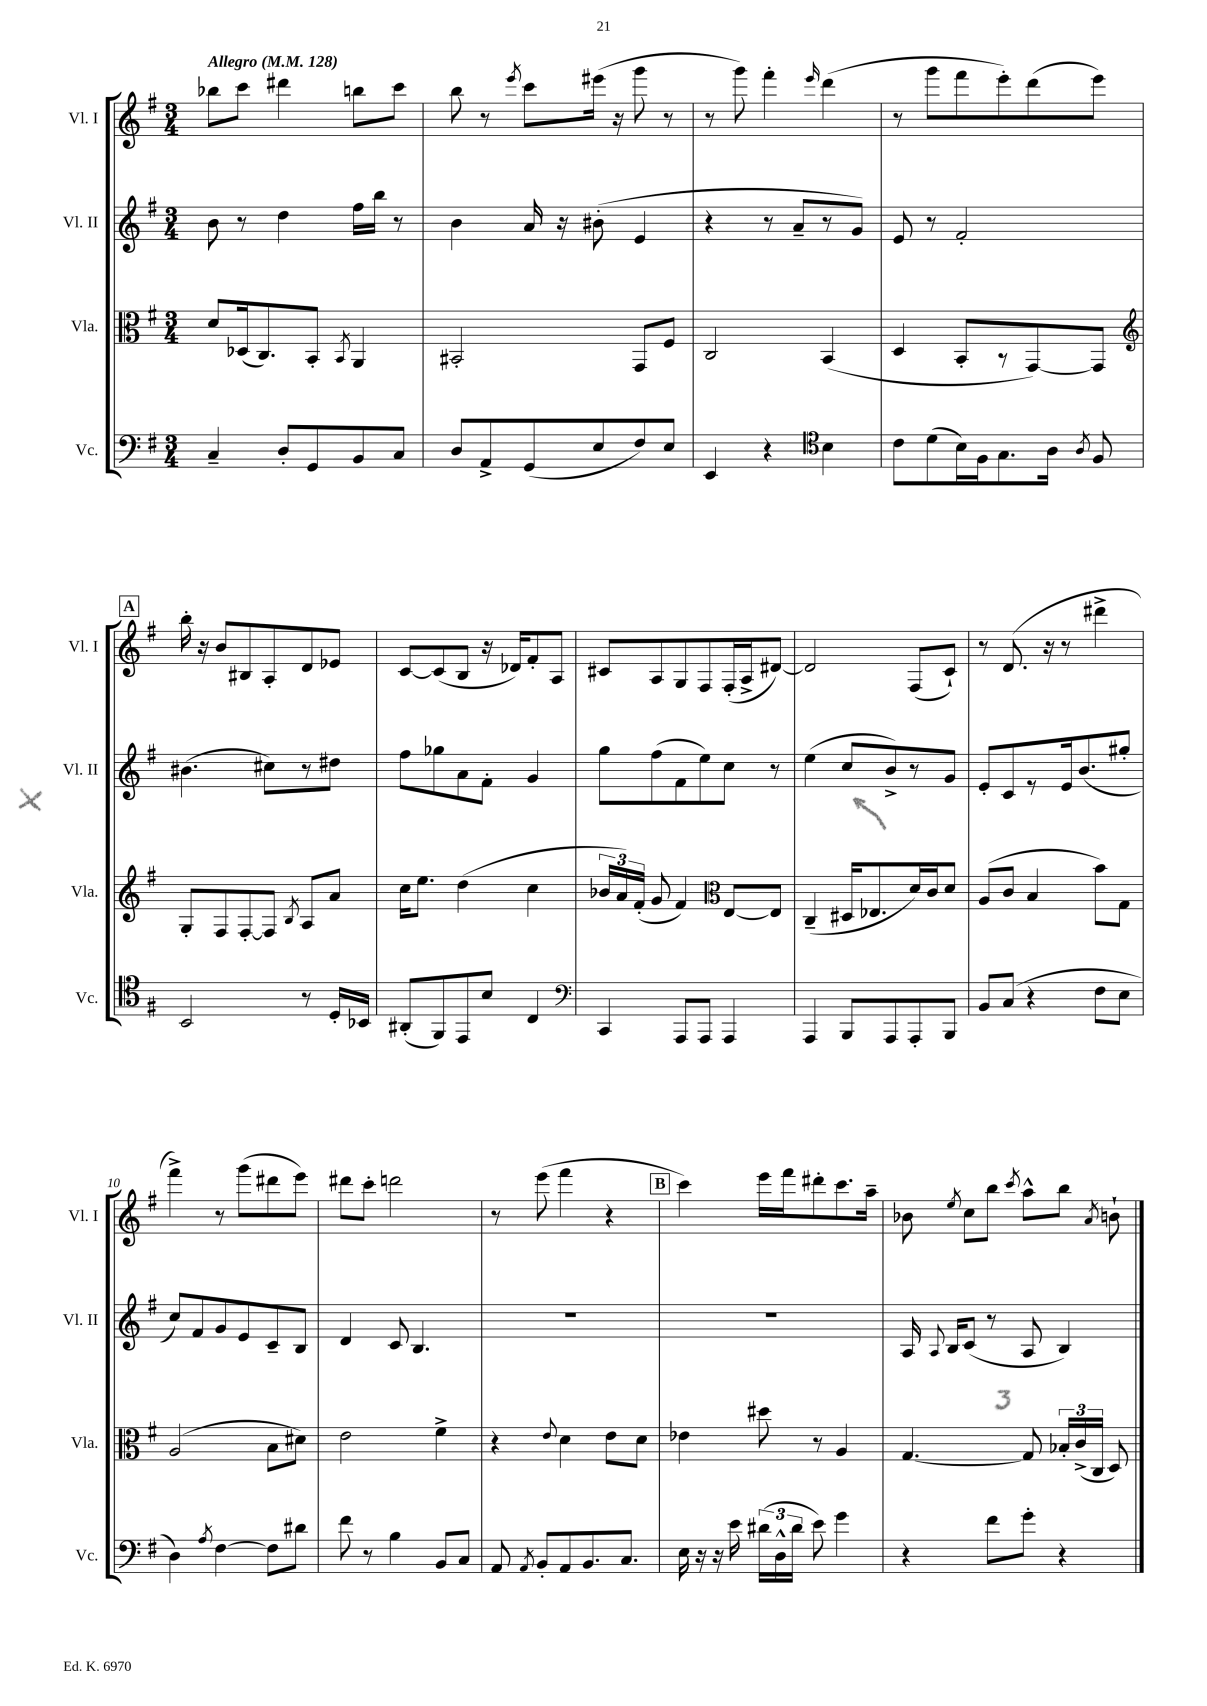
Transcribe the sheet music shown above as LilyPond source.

<<
\new StaffGroup <<
\new Staff = "s0" \with { instrumentName = "Vl. I" shortInstrumentName = "Vl. I" } {
    \clef treble \key g \major \numericTimeSignature \time 3/4 \tempo "Allegro" 4 = 128
    \autoBeamOff bes''8[ c'''8] dis'''4 b''8[ c'''8] |
    b''8 r8 \acciaccatura { e'''8 } c'''8[ eis'''16]( r16 g'''8 r8 |
    r8 g'''8) fis'''4-. \grace { e'''16 } d'''4( |
    r8 g'''8[ fis'''8 e'''8-.) d'''8( e'''8]) |
    \mark \markup { \box "A" } b''16-. r16 b'8[ bis8 a8-. d'8 ees'8] |
    c'8[~ c'8( b8] r16 des'16[) fis'8-. a8] |
    cis'8[ a8 g8 fis8 fis16-.( a16-> dis'8]~) |
    dis'2 fis8[( c'8]-!) |
    r8 d'8.( r16 r8 dis'''4-> |
    fis'''4->) r8 g'''8[( dis'''8 e'''8]) |
    dis'''8[ c'''8]-. d'''2 |
    r8 e'''8( fis'''4 r4 |
    \mark \markup { \box "B" } c'''4) e'''16[ fis'''16 dis'''8-. c'''8. a''16]-- |
    bes'8 \acciaccatura { e''8 } c''8[ b''8] \acciaccatura { c'''8 } a''8[-^ b''8] \acciaccatura { a'8 } b'8-! \bar "|." |
}
\new Staff = "s1" \with { instrumentName = "Vl. II" shortInstrumentName = "Vl. II" } {
    \clef treble \key g \major \numericTimeSignature \time 3/4
    \autoBeamOff b'8 r8 d''4 fis''16[ b''16] r8 |
    b'4 a'16 r16 bis'8-.( e'4 |
    r4 r8 a'8[-- r8 g'8]) |
    e'8 r8 fis'2-. |
    \mark \markup { \box "A" } bis'4.( cis''8[) r8 dis''8] |
    fis''8[ ges''8 a'8 fis'8]-. g'4 |
    g''8[ fis''8( fis'8 e''8) c''8] r8 |
    e''4( c''8[ b'8->) r8 g'8] |
    e'8[-. c'8 r8 e'16 b'8.( gis''8]-. |
    c''8[) fis'8 g'8 e'8 c'8-- b8] |
    d'4 c'8 b4. |
    R2. |
    \mark \markup { \box "B" } R2. |
    a16 \appoggiatura { a8 } b16[ c'8]( r8 a8 b4) \bar "|." |
}
\new Staff = "s2" \with { instrumentName = "Vla." shortInstrumentName = "Vla." } {
    \clef alto \key g \major \numericTimeSignature \time 3/4
    \autoBeamOff d'8[ des16( c8.) b,8]-. \acciaccatura { b,8 } a,4 |
    bis,2-. g,8[ fis8] |
    c2 b,4( |
    d4 b,8[-. r8 g,8~) g,8] |
    \mark \markup { \box "A" } \clef treble g8[-. fis8 fis8~-. fis8] \acciaccatura { b8 } a8[ a'8] |
    c''16[ e''8.] d''4( c''4 |
    \tuplet 3/2 { bes'16[ a'16) fis'16]-.( } g'8 fis'4) \clef alto e8[~ e8] |
    c4--( dis16[ ees8. d'16) c'16 d'8] |
    a8[( c'8] b4 b'8[) g8] |
    a2( b8[ dis'8]) |
    e'2 fis'4-> |
    r4 \appoggiatura { e'8 } d'4 e'8[ d'8] |
    \mark \markup { \box "B" } ees'4 dis''8 r8 a4 |
    g4.~ g8 \tuplet 3/2 { bes16[-. c'16->( c16] } d8) \bar "|." |
}
\new Staff = "s3" \with { instrumentName = "Vc." shortInstrumentName = "Vc." } {
    \clef bass \key g \major \numericTimeSignature \time 3/4
    \autoBeamOff c4-- d8[-. g,8 b,8 c8] |
    d8[ a,8-> g,8( e8 fis8) e8] |
    e,4 r4 \clef tenor b4 |
    c'8[ d'8( b16) fis16 g8. a16] \acciaccatura { a8 } fis8 |
    \mark \markup { \box "A" } b,2 r8 d16[-. bes,16] |
    ais,8[-.( fis,8) e,8 b8] c4 |
    \clef bass c,4 a,,8[ a,,8] a,,4 |
    a,,4 b,,8[ a,,8 a,,8-. b,,8] |
    b,8[ c8]( r4 fis8[ e8] |
    d4) \acciaccatura { a8 } fis4~ fis8[ dis'8] |
    fis'8 r8 b4 b,8[ c8] |
    a,8 \acciaccatura { a,8 } b,8[-. a,8 b,8. c8.] |
    \mark \markup { \box "B" } e16 r16 r16 e'16 \tuplet 3/2 { dis'16[( d16-^ dis'16] } e'8) g'4 |
    r4 fis'8[ g'8]-. r4 \bar "|." |
}
>>
>>
